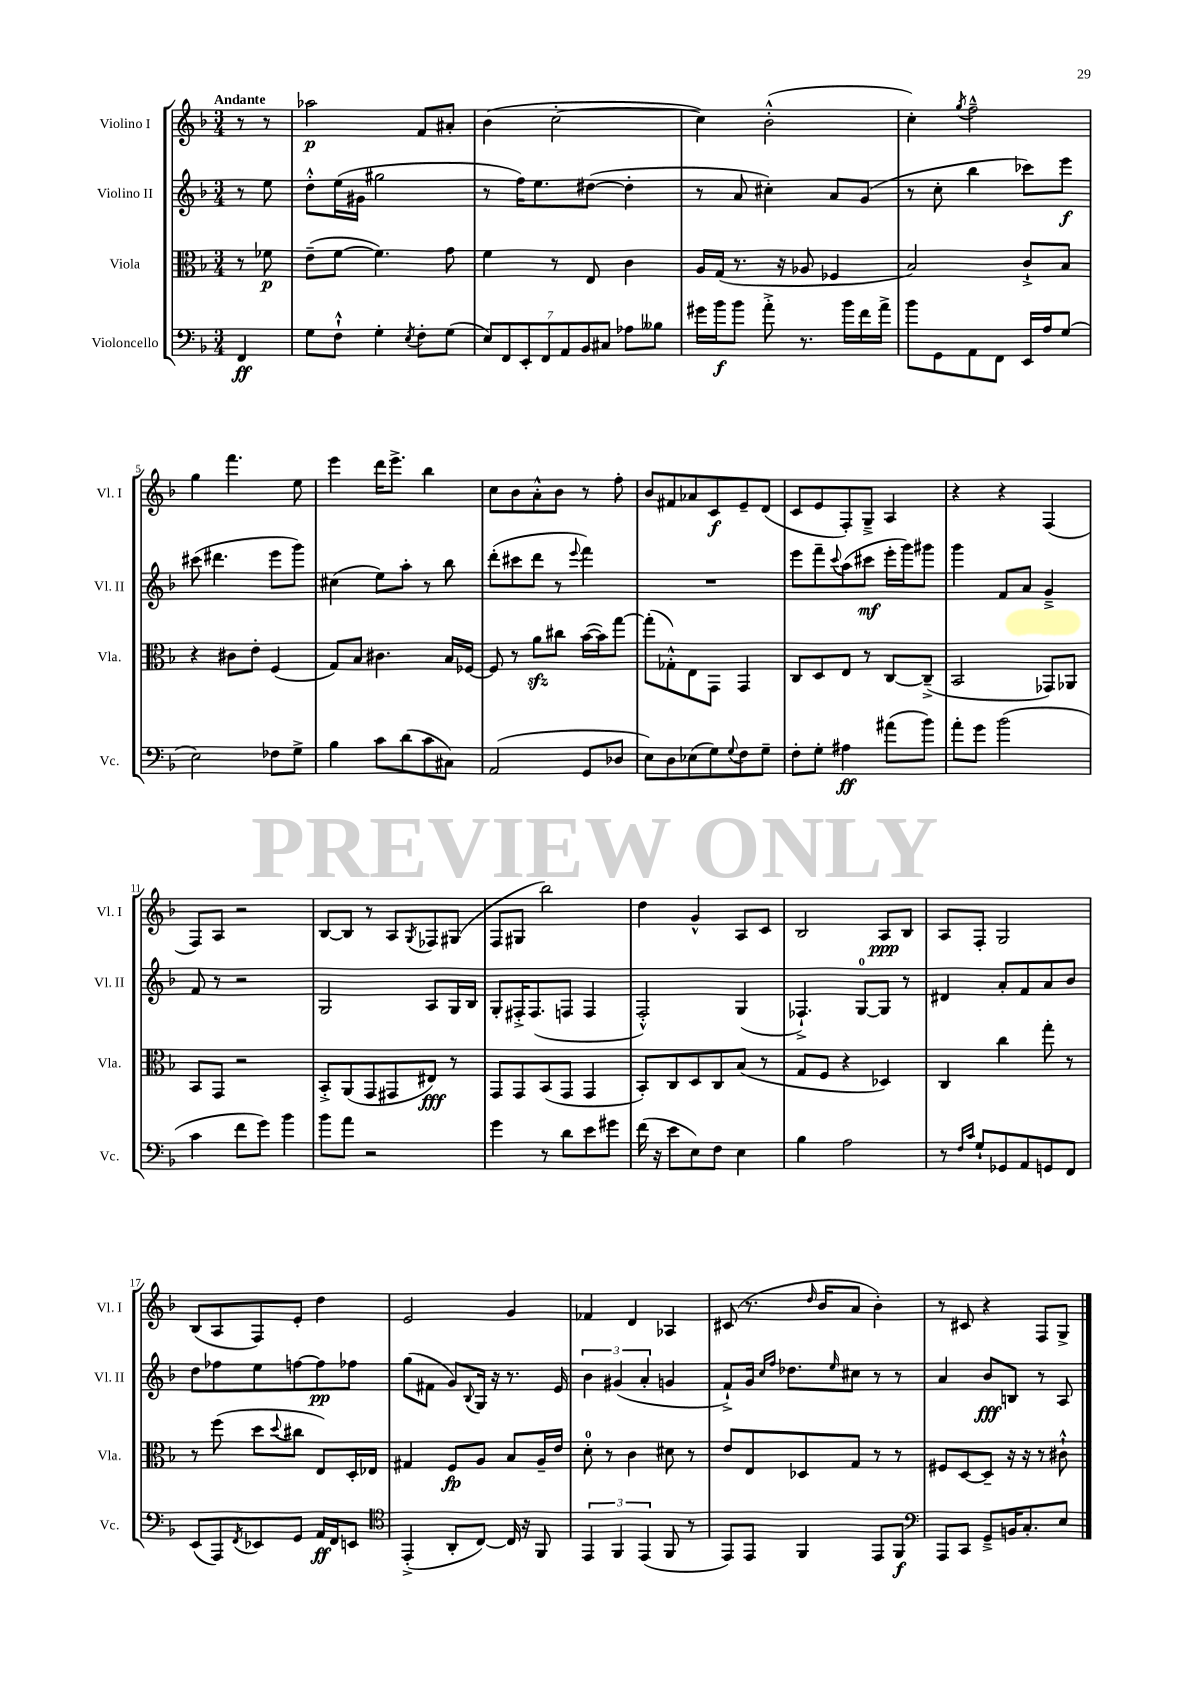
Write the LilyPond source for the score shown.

<<
\new StaffGroup <<
\new Staff = "s0" \with { instrumentName = "Violino I" shortInstrumentName = "Vl. I" } {
    \clef treble \key f \major \numericTimeSignature \time 3/4 \partial 4 \tempo "Andante"
    r8 r8 |
    aes''2\p f'8 ais'8-. |
    bes'4( c''2~-. |
    c''4) bes'2-.-^( |
    c''4-.) \acciaccatura { g''8 } f''2---^ |
    g''4 f'''4. e''8 |
    e'''4 d'''16 e'''8.-> bes''4 |
    c''8 bes'8 a'8-.-^ bes'8 r8 f''8-. |
    bes'8 fis'8 aes'8 c'8\f e'8-- d'8( |
    c'8 e'8 f8-.) g8---> a4 |
    r4 r4 f4( |
    f8) a8 r2 |
    bes8~ bes8 r8 a8 \acciaccatura { g8 } fes8 gis8( |
    f8 gis8 bes''2) |
    d''4 g'4-^ a8 c'8 |
    bes2 a8\ppp bes8 |
    a8 f8-. g2 |
    bes8( a8 f8) e'8-. d''4 |
    e'2 g'4 |
    fes'4 d'4 aes4 |
    cis'8( r8. \grace { d''16 } bes'16 a'8 bes'4-.) |
    r8 cis'8 r4 f8 g8-> \bar "|." |
}
\new Staff = "s1" \with { instrumentName = "Violino II" shortInstrumentName = "Vl. II" } {
    \clef treble \key f \major \numericTimeSignature \time 3/4 \partial 4
    r8 e''8 |
    d''8-.-^ e''16( gis'16 gis''2 |
    r8 f''16) e''8. dis''8~( dis''4-. |
    r8 a'8 cis''4-.) a'8 g'8( |
    r8 c''8-. bes''4 ces'''8) e'''8\f |
    cis'''8( dis'''4. e'''8 g'''8) |
    cis''4( e''8) a''8-. r8 bes''8 |
    d'''8-.( cis'''8 d'''8 r8 \appoggiatura { e'''8 } f'''4) |
    R2. |
    e'''8 f'''8-- \appoggiatura { c'''8 } a''8( cis'''8\mf e'''16-. g'''16) gis'''8 |
    g'''4 f'8 a'8 g'4---> |
    f'8 r8 r2 |
    g2 a8 g16 bes16 |
    g8-. fis16-.-> fis8.( f8 f4 |
    f2-.-^) g4( |
    fes4.-!->) g8-0~ g8 r8 |
    dis'4 a'8-. f'8 a'8 bes'8 |
    d''8 fes''8 e''8 f''8~ f''8\pp fes''8 |
    g''8( fis'8 g'8) \appoggiatura { bes8 } g16 r16 r8. e'16 |
    \tuplet 3/2 { bes'4 gis'4( a'4-. } g'4 |
    f'8-!->) g'16 \grace { c''16 f''16 } des''8. \grace { e''16 } cis''8 r8 r8 |
    a'4 bes'8\fff b8 r8 a8 \bar "|." |
}
\new Staff = "s2" \with { instrumentName = "Viola" shortInstrumentName = "Vla." } {
    \clef alto \key f \major \numericTimeSignature \time 3/4 \partial 4
    r8 fes'8\p |
    e'8--( f'8~ f'4.) g'8 |
    f'4 r8 e8 c'4 |
    a16 g16( r8. r16 aes8 fes4 |
    bes2) c'8-!-> bes8 |
    r4 cis'8 e'8-. f4( |
    g8) bes8 cis'4. bes16 fes16~ |
    fes8 r8 a'8\sfz cis''8 bes'16~( bes'16) g''8~ |
    g''8-.( ges8-.-^) e8 g,8 g,4 |
    c8 d8 e8 r8 c8~ c8--->( |
    bes,2 ges,8) aes,8 |
    bes,8 g,8 r2 |
    bes,8-.-> a,8( g,8 gis,8 eis8\fff) r8 |
    g,8 g,8 bes,8( g,8 g,4 |
    bes,8-.) c8 d8 c8 bes8( r8 |
    g8 f8 r4 des4) |
    c4 c''4 g''8-. r8 |
    r8 f''8( d''8 \appoggiatura { d''8 } cis''8 e8) d16-. ees16 |
    gis4 f8\fp a8 bes8 a16-- e'16 |
    d'8-0-. r8 c'4 dis'8 r8 |
    e'8 e8 des8 g8 r8 r8 |
    fis8 d8~ d8-- r16 r16 r8 cis'8-!-^ \bar "|." |
}
\new Staff = "s3" \with { instrumentName = "Violoncello" shortInstrumentName = "Vc." } {
    \clef bass \key f \major \numericTimeSignature \time 3/4 \partial 4
    f,4\ff |
    g8 f8-!-^ g4-. \acciaccatura { e8 } f8-. g8( |
    \tuplet 7/4 { e8) f,8 e,8-. f,8 a,8 bes,8 cis8 } aes8 beses8 |
    gis'16 bes'16\f bes'8 a'8-.-> r8. bes'16 f'16 a'16-> |
    bes'8 g,8 a,8 f,8 e,16 a16 g8( |
    e2) fes8 g8-> |
    bes4 c'8 d'8( c'8 cis8) |
    a,2( g,8 des8 |
    e8) d8 ees8( g8) \appoggiatura { g8 } f8 g8-- |
    f8-. g8-. ais4\ff ais'8( bes'8) |
    a'8-. g'8 bes'2( |
    c'4 f'8 g'8) bes'4 |
    bes'8 a'8 r2 |
    g'4 r8 d'8 e'8 gis'8 |
    f'16( r16 e'8 e8) f8 e4 |
    bes4 a2 |
    r8 \grace { f16 c'16 } g8-! ges,8 a,8 g,8 f,8 |
    e,8( a,,8) \acciaccatura { f,8 } ees,8 g,8 a,16\ff f,16 e,8 |
    \clef tenor e,4-.->( a,8-. c8~) c16 r16 f,8 |
    \tuplet 3/2 { e,4 f,4 e,4( } f,8 r8 |
    e,8) e,8 f,4 e,8 f,8\f |
    \clef bass a,,8 c,8 g,8---> b,16 c8.-. e8 \bar "|." |
}
>>
>>
